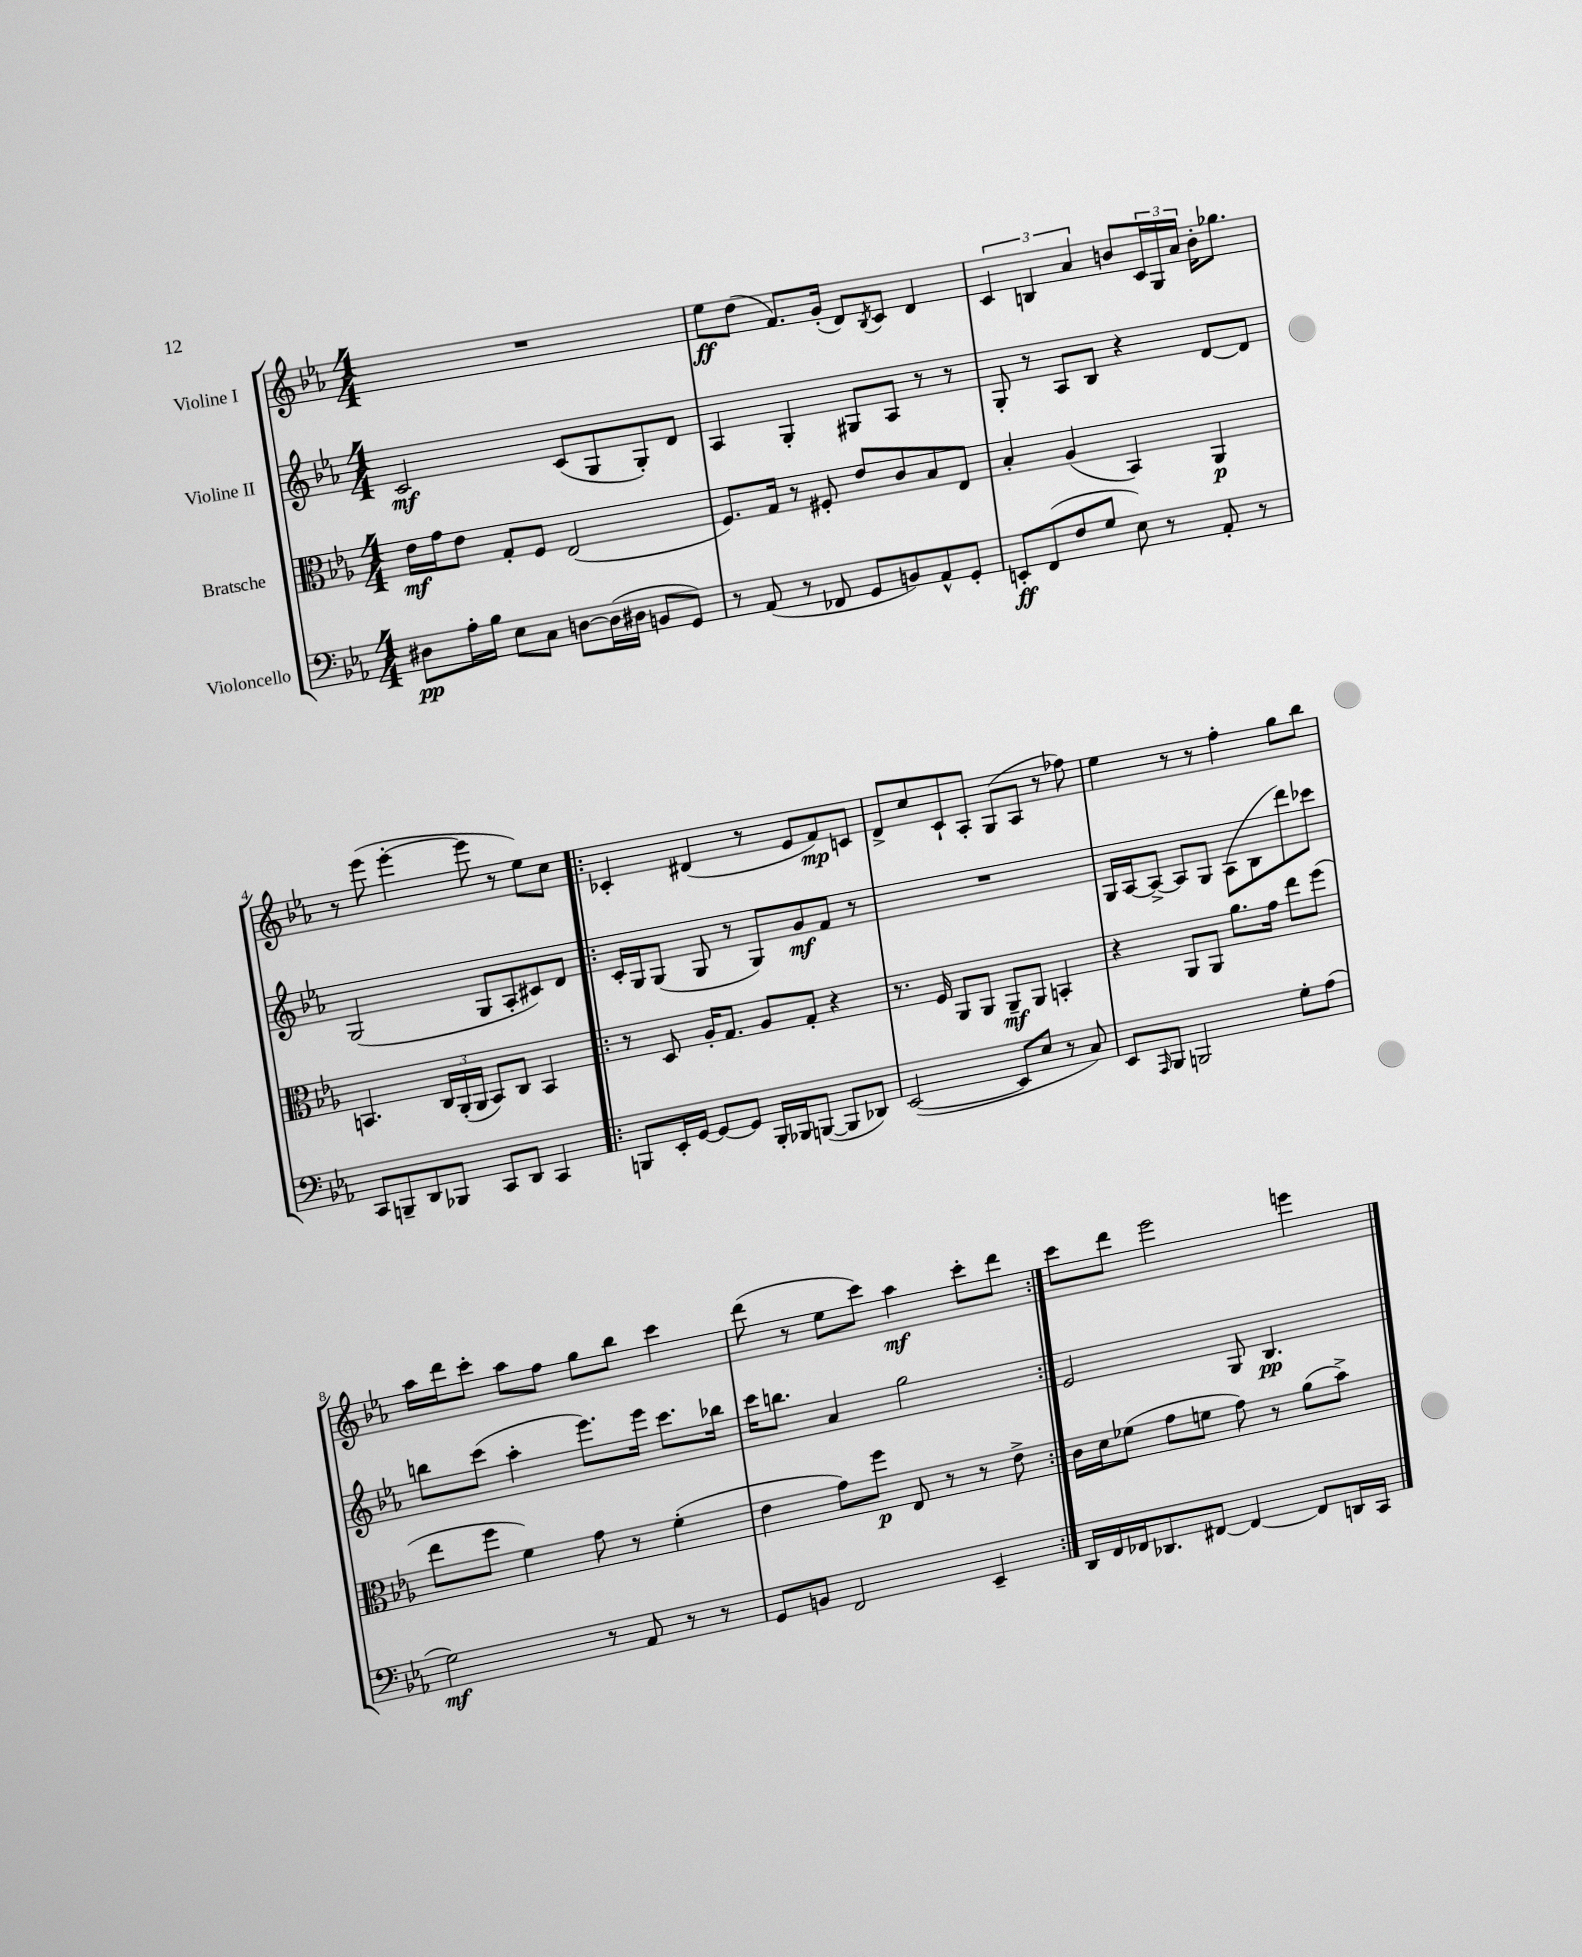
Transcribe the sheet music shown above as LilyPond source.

<<
\new StaffGroup <<
\new Staff = "s0" \with { instrumentName = "Violine I" } {
    \clef treble \key ees \major \numericTimeSignature \time 4/4
    R1 |
    ees''8\ff d''8( f'8.) g'16-.( d'8) \acciaccatura { bes8 } c'8 d'4 |
    \tuplet 3/2 { c'4 b4 aes'4 } b'8 \tuplet 3/2 { c'16 g16 aes'16 } b'16-. ges''8. |
    r8 ees'''8( ees'''4~-. ees'''8 r8 ees''8) c''8 |
    \repeat volta 2 { ces'4-. dis'4( r8 ees'8 f'8\mp) c'8 |
    d'8-> c''8 c'8-! aes8-. g8( aes8 r8 fes''8) |
    ees''4 r8 r8 f''4-. g''8 bes''8 |
    aes''16 d'''16 c'''8-. aes''8 f''8 g''8 bes''8 c'''4 |
    d'''8( r8 ees''8 c'''8) aes''4\mf c'''8-. d'''8 | }
    c'''8 d'''8 ees'''2 e'''4 \bar "|." |
}
\new Staff = "s1" \with { instrumentName = "Violine II" } {
    \clef treble \key ees \major \numericTimeSignature \time 4/4
    c'2\mf c'8( g8 g8-.) d'8 |
    aes4 g4-. gis8 aes8 r8 r8 |
    g8-. r8 aes8 bes8 r4 d'8~ d'8 |
    g2( g8 aes8-. cis'8) d'8 |
    \repeat volta 2 { c'16-. g16 g8( g8 r8 g8) g'8\mf f'8 r8 |
    R1 |
    g16 aes16~ aes8~-> aes8 g8 aes8( bes8 d'''8) ces'''8 |
    b''8 c'''8( aes''4-. ees'''8.) ees'''16 c'''8. bes''16 |
    c'''16 b''8. aes'4 g''2 | }
    ees'2 g8 bes4.\pp \bar "|." |
}
\new Staff = "s2" \with { instrumentName = "Bratsche" } {
    \clef alto \key ees \major \numericTimeSignature \time 4/4
    ees'16\mf g'16 ees'8 g8-. f8 ees2( |
    f8.) g16 r8 fis8-. ees'8 c'8 bes8 ees8 |
    bes4-. aes4( bes,4) aes,4\p |
    b,4. \tuplet 3/2 { c16 aes,16-.( aes,16 } b,8) c8 b,4 |
    \repeat volta 2 { r8 d8 aes16-. g8. aes8 g8-. r4 |
    r8. f16 aes,8 aes,8 aes,8--\mf aes,8 b,4-. |
    r4 aes,8 aes,8 aes'8. g'16 ees''8 f''8( |
    ees''8 f''8 f'4) g'8 r8 f'4-.( |
    ees'4 g'8) f''8\p ees8 r8 r8 ees'8-> | }
    c'16 d'16 fes'8( g'8 f'8 g'8) r8 aes'8( bes'8->) \bar "|." |
}
\new Staff = "s3" \with { instrumentName = "Violoncello" } {
    \clef bass \key ees \major \numericTimeSignature \time 4/4
    dis8\pp aes16-. bes16 ees8 c8 d8~ d16( dis16 b,8 g,8) |
    r8 aes,8( r8 fes,8 g,8 b,8) aes,8-^ g,8-. |
    e,8-.\ff f,8( f8 g8 ees8) r8 aes,8-. r8 |
    c,8 b,,8-- d,8 bes,,8 c,8 d,8 c,4 |
    \repeat volta 2 { b,,8 ees,16-. g,16~ g,8~ g,8 b,,16-. bes,,16 b,,8~( b,,8 des,8) |
    ees,2~( ees,8 ees8 r8 c8) |
    ees,8 \grace { aes,,16 } bes,,8 b,,2 g8-. aes8( |
    g2\mf) r8 aes,8 r8 r8 |
    g,8 b,8 f,2 ees,4-- | }
    d,16 f,16 fes,16 des,8. fis,8~ fis,4~ fis,8 d,16 c,16 \bar "|." |
}
>>
>>
